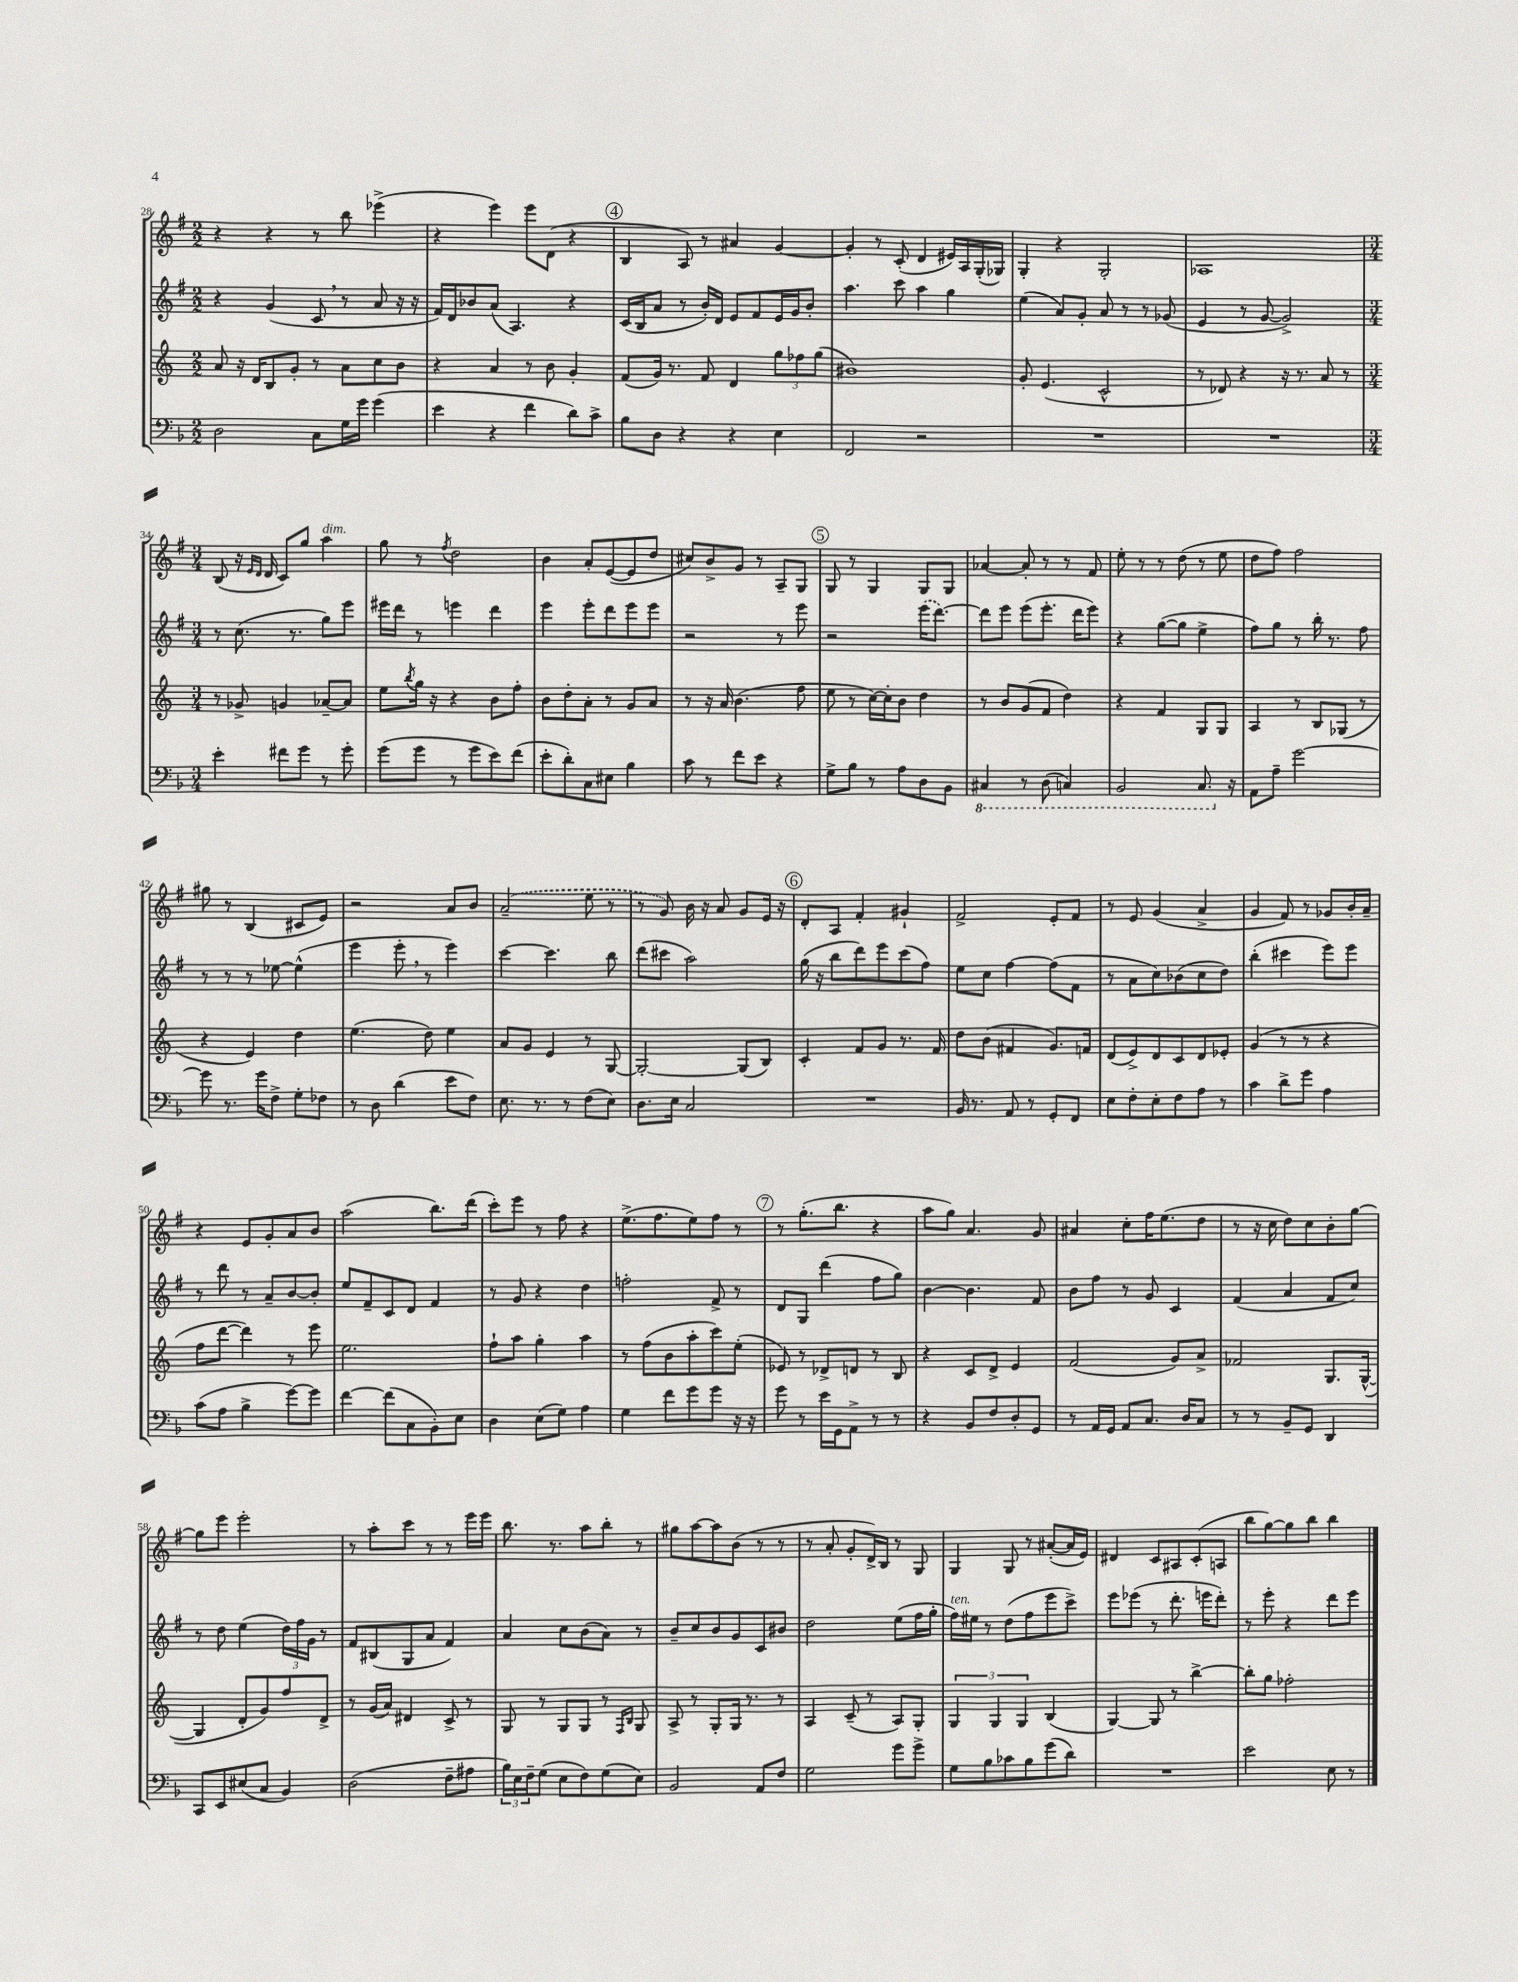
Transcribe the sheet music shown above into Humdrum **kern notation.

**kern	**kern	**kern	**kern
*staff4	*staff3	*staff2	*staff1
*clefF4	*clefG2	*clefG2	*clefG2
*k[b-]	*k[]	*k[f#]	*k[f#]
*M2/2	*M2/2	*M2/2	*M2/2
2D	8a	4r	4r
.	16r	.	.
.	16d	.	.
.	8B	(4g	4r
.	8g'	.	.
8C	8r	8c	8r
16G	8a	8r	8bb
16g	.	.	.
(4g	8cc	8a	(4eee-^
.	8b	16r	.
.	.	16r	.
=	=	=	=
4e	4r	16f#)	4r
.	.	16d	.
.	.	8b-	.
4r	4a	(8a	4eee)
.	.	4.A)	.
4f	8r	.	8eee
.	8b	.	(8d
8d)	4g'	4r	4r
8c^	.	.	.
=	=	=	=
8B-	(8f	(16c	4B
.	.	16B	.
8D	16g)	8a	.
.	8.r	.	.
4r	.	8r	8A)
.	8f	16b')	8r
.	.	16d	.
4r	4d	8e	4a#
.	.	8f#	.
4E	12gg	16e	[4g
.	.	16g	.
.	12ff-	.	.
.	.	8b'	.
.	(12gg	.	.
=	=	=	=
2FF	1b#)	4.aa	4g']
.	.	.	8r
.	.	8ccc	(8c'
2r	.	4aa	4d
.	.	4gg	16e#)
.	.	.	16A
.	.	.	(16G'
.	.	.	16G-)
=	=	=	=
1r	8g'	(4ee	4G'
.	(4.e	.	.
.	.	8a)	4r
.	.	8g'	.
.	2c^^	8a	2G'
.	.	8r	.
.	.	8r	.
.	.	(8g-	.
=	=	=	=
1r	8r	4e	1A-
.	8d-)	.	.
.	4r	8r	.
.	.	[8g	.
.	16r	2g^])	.
.	8.r	.	.
.	8a	.	.
.	8r	.	.
=	=	=	=
*M3/4	*M3/4	*M3/4	*M3/4
4e'	8r	8r	(8B
.	8g-^	(8.cc	16r
.	.	.	16qqe
.	.	.	16qqd
.	.	.	16d
8f#	4g	.	8c)
.	.	8.r	.
8g	.	.	8gg
8r	[8a-~	8gg)	4aa
8g'	8a-]	8eee	.
=	=	=	=
(8g	8ee	16eee#	8gg
.	.	16ddd	.
.	8qbb	.	.
8g	16gg	8r	8r
.	16r	.	.
.	.	.	8qff#
8r	4r	4eee	2dd
8g	.	.	.
8e)	8b	4ddd	.
(8f	8ff'	.	.
=	=	=	=
8e'	8b	4eee	4b
8d')	8dd'	.	.
8C	8a'	8eee'	8a'
8E#	8r	8ddd	([8e
4B-	8g	8eee	8e]
.	8a	8eee	8dd
=	=	=	=
8c	8r	2r	8cc#)
8r	16r	.	8b^
.	16a	.	.
8f	(4.b	.	8g
8e	.	.	8r
4r	.	8r	8A~
.	8ff	8eee	8G
=	=	=	=
8G^	8ee	2r	8G
8B-	8r	.	8r
8r	[16cc)	.	4G
.	16cc']	.	.
8A	8b	.	.
8D	4dd	(16eee	8G
.	.	[8.ddd)	.
8BB-	.	.	8G
=	=	=	=
4CC#	8r	8ddd]	[4a-
.	8b	8eee	.
8r	(8g	(8eee	8a-']
(8DD	8f	8.eee'	8r
4CC)	4dd)	.	8r
.	.	16ddd	.
.	.	8eee)	8f#
=	=	=	=
2BBB-	4r	4r	8ee'
.	.	.	8r
.	4f	([8gg	8r
.	.	8gg]	(8dd
8.CC	8G	4ee^	8r
.	8G	.	8ee
16r	.	.	.
=	=	=	=
8AA	4A	8ff#)	8dd
8A~	.	8gg	8ff#)
[2g	8r	8r	2ff#
.	8B	16bb'	.
.	.	8.r	.
.	(8G-	.	.
.	8r	8ff#	.
=	=	=	=
8g]	4r	8r	8gg#
8.r	.	8r	8r
.	4e)	8r	(4B
16g	.	.	.
8F^	.	[8ee-	.
8G'	4dd	(4ee-^^]	8c#
8F-	.	.	8e)
=	=	=	=
8r	(4.ee	4eee	2r
8D	.	.	.
(4d	.	8eee'	.
.	8dd)	8r	.
8e	4ee	4eee)	8a
8F)	.	.	8b
=	=	=	=
8.E	8a	[4ccc	(2a~
.	8g	.	.
8.r	.	.	.
.	4e	4.ccc]	.
8r	.	.	.
(8F	8r	.	8ee
8E)	[8G	8bb	8r
=	=	=	=
8.D	2G'_	(8ddd	8r
.	.	8ccc#	8g)
16E	.	.	.
2C	.	2aa)	16b
.	.	.	16r
.	.	.	8a
.	(8G]	.	8g
.	8B)	.	16e
.	.	.	16r
=	=	=	=
2.r	4c'	(16gg	8d'
.	.	16r	.
.	.	8bb	8A
.	8f	8ddd)	4f#'
.	8g	8eee	.
.	8.r	(8ccc	4g#`
.	.	8ff#)	.
.	16f	.	.
=	=	=	=
16BB-	8dd	8ee	2f#^
8.r	.	.	.
.	(8b	8cc	.
8AA	4f#	[4ff#	.
8r	.	.	.
8GG'	8.g)	(8ff#]	8e'
8FF	.	8f#	8f#
.	16f	.	.
=	=	=	=
8E	(8d	8r	8r
8F'	8e^)	8a	8e
8E'	8d	8cc)	(4g
8F	8c	(8b-	.
8A	8d	8cc	4a^
8r	8e-'	8dd)	.
=	=	=	=
4c	(4g	(4bb'	4g
8d^	8r	4ccc#	8f#)
8g	8r	.	8r
4A	4r	8eee)	8g-
.	.	8eee	16b'
.	.	.	16a~
=	=	=	=
(8c	8ff	8r	4r
8A	[8ddd	8ddd	.
4B-^	4ddd])	8r	8e
.	.	8a~	8g'
[8g)	8r	[8b	8a
8g]	8eee	8b']	8b
=	=	=	=
[4f	2.ee	8ee	(2aa
.	.	8f#~	.
(8f]	.	8c	.
8C	.	8d	.
8BB-')	.	4f#	8.bb)
8E	.	.	.
.	.	.	(16ddd
=	=	=	=
4D	8ff`	8r	8ccc')
.	8aa	8g	8eee
(8E	4gg'	4r	8r
8G)	.	.	8ff#
4A	4aa	4dd	4r
=	=	=	=
4G	8r	2ff'	(8.ee^
.	(8ff	.	.
.	.	.	8.ff#
8f	8b	.	.
8g	8aa'	.	8ee)
8g	8ccc)	8f#^	8ff#
16r	(8ee'	8r	8r
16r	.	.	.
=	=	=	=
8g	8e-)	8d	8r
8r	8r	8G	(8.gg'
16e	8d-^	(4ddd	.
16GG	.	.	8.bb
8AA^	8d	.	.
8r	8r	8ff#	4r
8r	8B	8gg)	.
=	=	=	=
4r	4r	[4b	8aa
.	.	.	8gg)
8BB-	8c	4.b]	4.a
8F	8d^	.	.
8D'	4e	.	.
8GG	.	8f#	8g
=	=	=	=
8r	(2f	8b	4a#
16AA	.	8ff#	.
16GG	.	.	.
8AA	.	8r	8cc'
8.C	.	8g	16ff#
.	.	.	(8.ee
.	8g)	4c	.
16D	.	.	.
8C	8a^	.	8dd
=	=	=	=
8r	2f-	(4f#	8r
8r	.	.	16r
.	.	.	16cc
8BB-~	.	4a	8dd)
8GG	.	.	8cc
4DD	8.G	8f#	8b'
.	.	8cc)	[8gg
.	([16G^^	.	.
=	=	=	=
8CC	4G]	8r	8gg]
8EE	.	8dd	8eee
(8E#	8d'	(4ee	2eee'
8C	8g)	.	.
4BB-)	8ff	24dd)	.
.	.	24ff#	.
.	.	24g	.
.	8d^	8r	.
=	=	=	=
(2D	8r	8f#	8r
.	(16g	(8B#	8aa'
.	16a)	.	.
.	4d#	8G	8ccc
.	.	8a	8r
8F~	8c^	4f#)	8r
8A#	8r	.	16eee
.	.	.	16eee
=	=	=	=
24B-)	8G	4a	8.bb
24E	.	.	.
24F~	.	.	.
(8G	8r	.	.
.	.	.	8.r
8E	8G	8cc	.
8F)	8G	(8b	8aa
(8G	8r	8a)	8bb'
.	16qqF	.	.
.	16qqB	.	.
8E)	8G	8r	8r
=	=	=	=
2BB-	8A^	8b~	8gg#
.	8r	8cc	[8aa
.	8G'	8b	8aa]
.	16G	8g	(8b
.	8.r	.	.
8AA	.	8c	8r
8F	8r	8b#	8r
=	=	=	=
2G	4A	2dd	8r
.	.	.	8a'
.	(8c~	.	8g'
.	8r	.	16d^)
.	.	.	16B
8g	8A)	(8ee	8r
8g^	8G'	16ff#	8G
.	.	16gg'	.
=	=	=	=
8G	6G	16ff#)	4G
.	.	16ee#	.
8B-	.	8r	.
.	6G	.	.
8c-	.	(8dd	8G
.	6G	.	.
8B-	.	8ff#	8r
(8g	(4B	8eee	([8a#'
8d)	.	8ccc^)	16a#]
.	.	.	16e)
=	=	=	=
2.r	[4G)	8eee	4d#
.	.	(8eee-	.
.	8G]	8r	8c
.	8r	8.ddd'	8A#
.	[4bb^	.	(8c'
.	.	16eee	.
.	.	8ddd')	8A
=	=	=	=
2e	8bb']	8r	8bb
.	8gg	8eee'	[8gg)
.	2ff-'	4r	8gg]
.	.	.	8bb
8E	.	8ddd	4bb
8r	.	8eee	.
==	==	==	==
*-	*-	*-	*-
